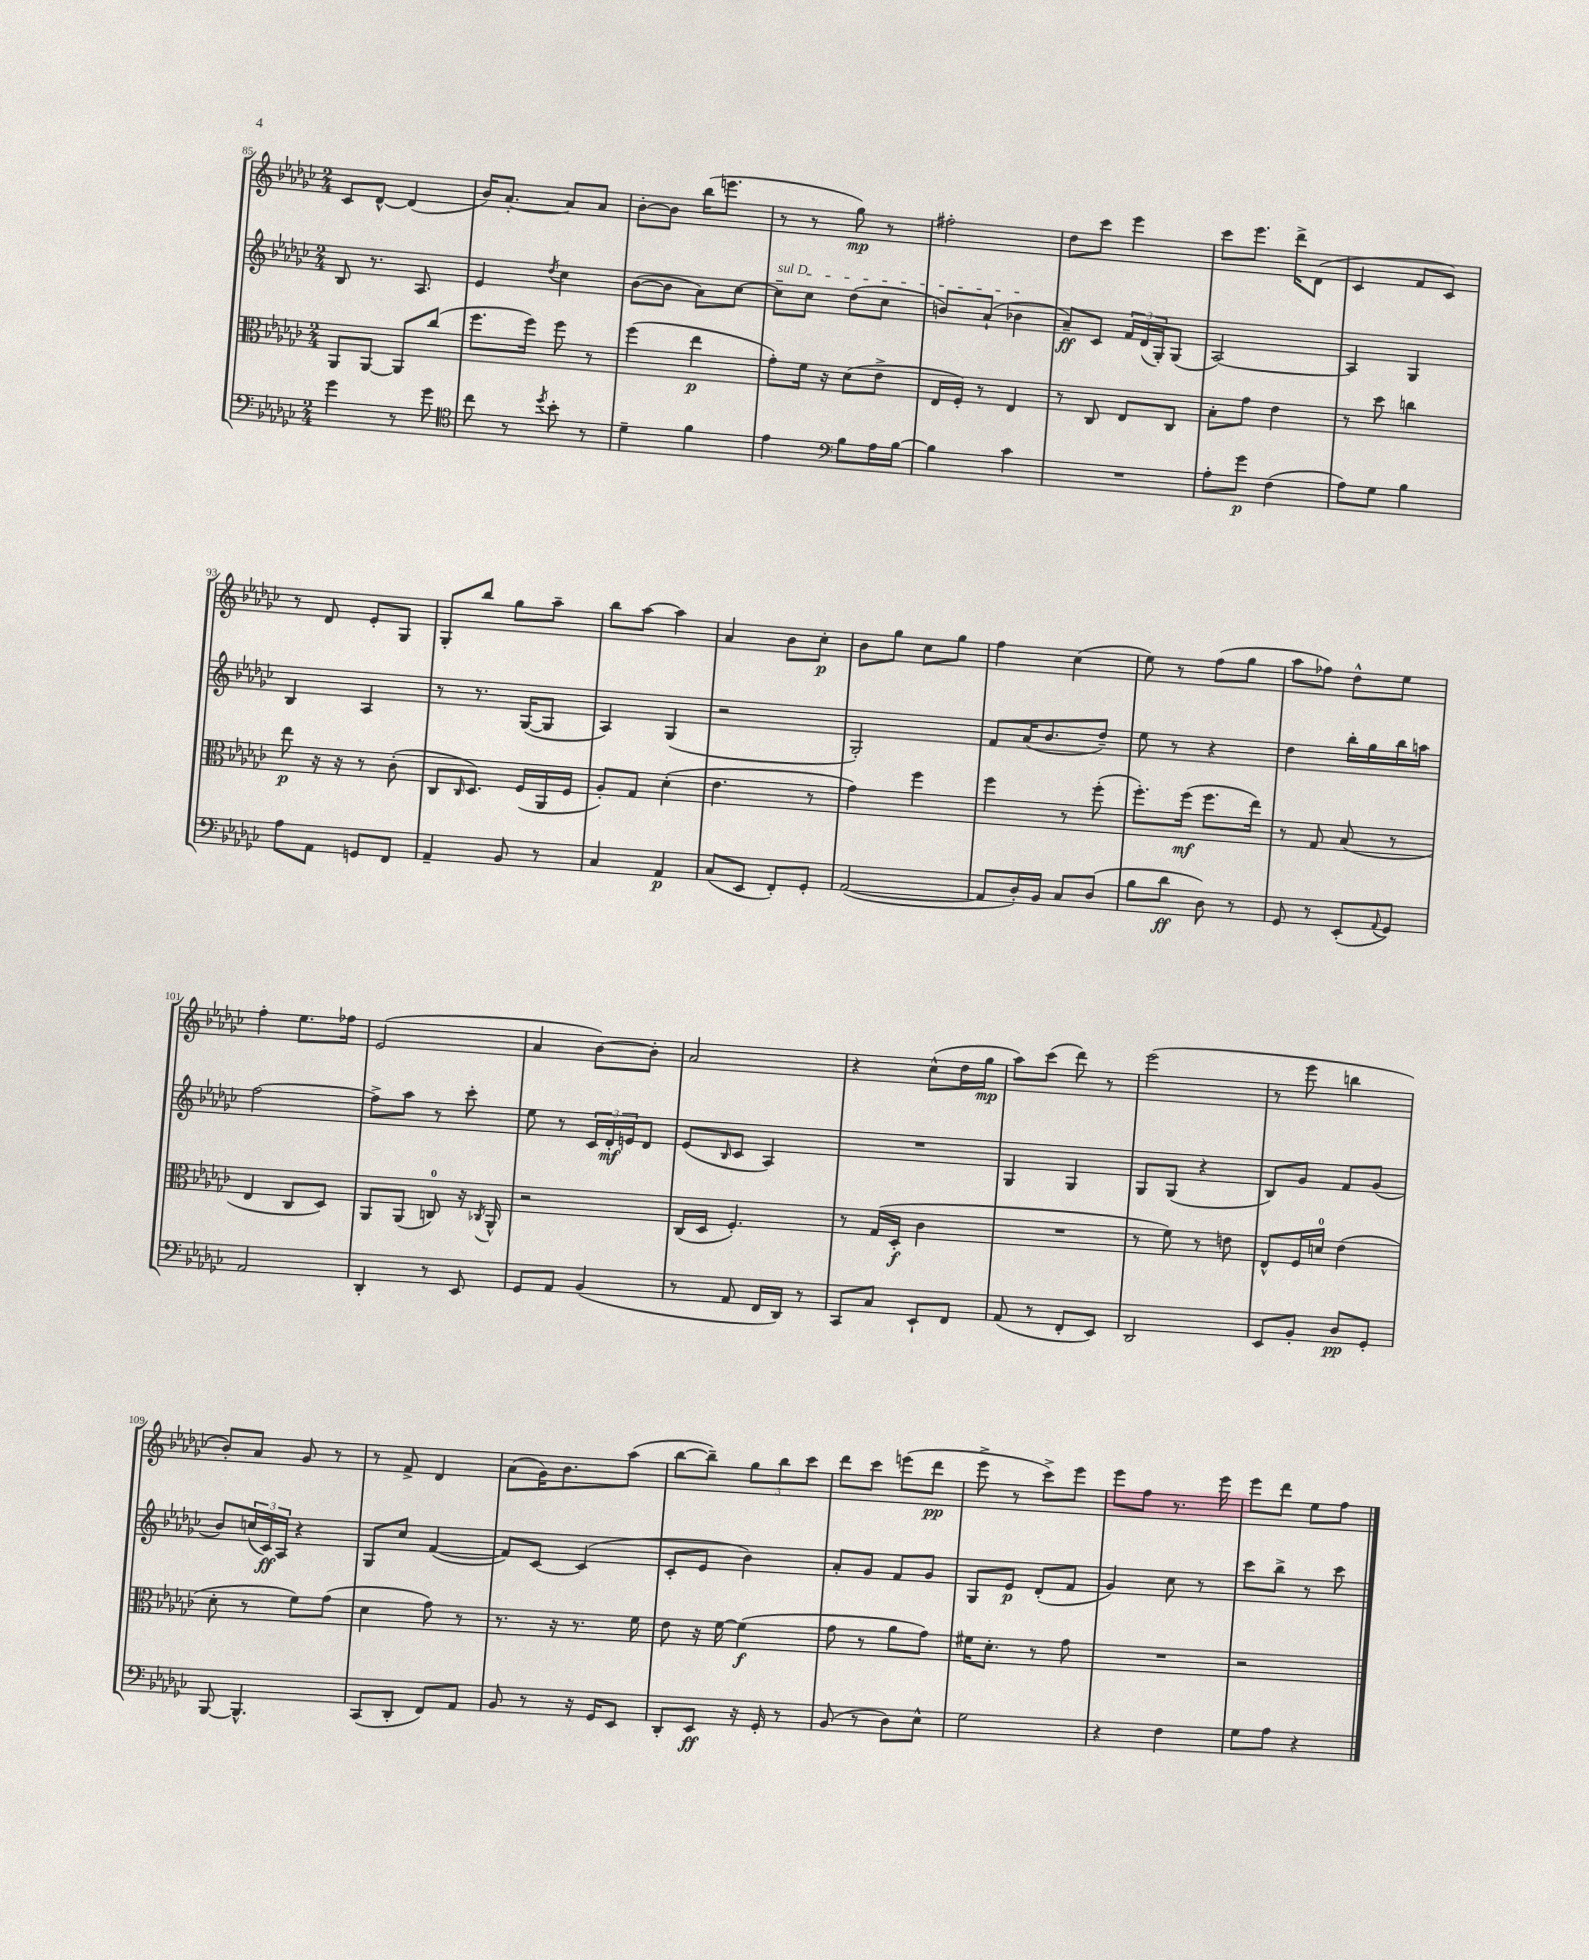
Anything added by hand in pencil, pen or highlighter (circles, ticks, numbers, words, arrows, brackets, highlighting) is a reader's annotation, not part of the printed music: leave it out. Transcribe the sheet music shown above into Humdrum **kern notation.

**kern	**dynam	**kern	**dynam	**kern	**dynam	**kern	**dynam
*part4	*part4	*part3	*part3	*part2	*part2	*part1	*part1
*staff4	*staff4	*staff3	*staff3	*staff2	*staff2	*staff1	*staff1
*clefF4	*	*clefC3	*	*clefG2	*	*clefG2	*
*k[b-e-a-d-g-c-]	*	*k[b-e-a-d-g-c-]	*	*k[b-e-a-d-g-c-]	*	*k[b-e-a-d-g-c-]	*
*M2/4	*	*M2/4	*	*M2/4	*	*M2/4	*
=85	=85	=85	=85	=85	=85	=85	=85
4g-\	.	8AA-/L	.	8B-/	.	8c-/L	.
.	.	[8AA-/J	.	8.r	.	[8d-^^/J	.
8r	.	8AA-/L]	.	.	.	(4d-/]	.
.	.	.	.	8.A-/	.	.	.
8g-\	.	(8cc-/J	.	.	.	.	.
=86	=86	=86	=86	=86	=86	=86	=86
*clefC4	*	*	*	*	*	*	*
8cc-\	.	8.ff\L	.	4e-/	.	16b-/KL)	.
.	.	.	.	.	.	[8.a-'/J	.
8r	.	.	.	.	.	.	.
.	.	16ff\Jk)	.	.	.	.	.
8qdd-/	.	.	.	8qdd-/	.	.	.
8b-'\	.	8ff\	.	4cc-\	.	8a-/L]	.
8r	.	8r	.	.	.	8a-/J	.
=87	=87	=87	=87	=87	=87	=87	=87
4d-~\	.	(4ff\	.	([8b-\L	.	[8b-'\L	.
.	.	.	.	8b-\J]	.	8b-\J]	.
4f\	.	4ee-\	p	8a-\L)	.	(16bb-\KL	.
.	.	.	.	.	.	8.eeen\J	.
.	.	.	.	[8cc-\J	.	.	.
=88	=88	=88	=88	=88	=88	=88	=88
!	!	!	!	!LO:TX:a:i:t=sul D	!	!	!
4e-\	.	8g-'\L)	.	8cc-~\L]	.	8r	.
.	.	16f\Jk	.	8cc-\J	.	8r	.
.	.	16r	.	.	.	.	.
*clefF4	*	*	*	*	*	*	*
8B-\L	.	(8d-\L	.	(8dd-\L	.	8gg-\)	mp
16A-\L	.	8e-^\J	.	8cc-\J	.	8r	.
[16B-\JJ	.	.	.	.	.	.	.
=89	=89	=89	=89	=89	=89	=89	=89
4B-\]	.	16E-/LL	.	8bn/L)	.	2ff#X'\	.
.	.	16F'/JJ)	.	.	.	.	.
.	.	8r	.	(8a-`/J	.	.	.
4c-\	.	4E-/	.	4b-X\	.	.	.
=90	=90	=90	=90	=90	=90	=90	=90
2r	.	8r	.	8a-~/L)	ff	8dd-\L	.
.	.	8C-/	.	8c-/J	.	8ccc-\J	.
.	.	8E-/L	.	24f/LL	.	4eee-\	.
.	.	.	.	(24d-/	.	.	.
.	.	.	.	24G-'/J)	.	.	.
.	.	8C-/J	.	(8G-/J	.	.	.
=91	=91	=91	=91	=91	=91	=91	=91
8A-'\L	.	8B-'\L	.	[2A-/)	.	8ccc-\L	.
8g-\J	p	8g-\J	.	.	.	8.eee-\J	.
(4F\	.	4e-\	.	.	.	.	.
.	.	.	.	.	.	16ddd-^\KL	.
.	.	.	.	.	.	(8d-\J	.
=92	=92	=92	=92	=92	=92	=92	=92
8A-\L)	.	8r	.	4A-/]	.	4c-/	.
8G-\J	.	8dd-\	.	.	.	.	.
4B-\	.	4ccn\	.	4G-/	.	8f/L	.
.	.	.	.	.	.	8c-/J)	.
!!LO:LB:g=z
=93	=93	=93	=93	=93	=93	=93	=93
8A-\L	.	8ee-\	p	4B-/	.	8r	.
8AA-\J	.	16r	.	.	.	8d-/	.
.	.	16r	.	.	.	.	.
8GGn/L	.	8r	.	4A-/	.	8e-'/L	.
8FF/J	.	(8c-'\	.	.	.	8G-/J	.
=94	=94	=94	=94	=94	=94	=94	=94
4AA-~/	.	8C-/L	.	8r	.	8G-'/L	.
.	.	16qqC-/	.	.	.	.	.
.	.	8.D-/J)	.	8.r	.	8bb-/J	.
8BB-/	.	.	.	.	.	8gg-\L	.
.	.	(16F/LL	.	([16G-/KL	.	.	.
8r	.	16AA-/	.	8G-/J]	.	8aa-~\J	.
.	.	16F/JJ	.	.	.	.	.
=95	=95	=95	=95	=95	=95	=95	=95
4C-/	.	8A-'/L)	.	4A-/)	.	8bb-\L	.
.	.	8G-/J	.	.	.	[8aa-\J	.
4AA-/	p	(4d-'\	.	(4G-/	.	4aa-\]	.
=96	=96	=96	=96	=96	=96	=96	=96
(8C-/L	.	4.e-\	.	2r	.	4a-/	.
8EE-/J	.	.	.	.	.	.	.
8FF'/L)	.	.	.	.	.	8b-\L	.
8GG-'/J	.	8r	.	.	.	8cc-'\J	p
=97	=97	=97	=97	=97	=97	=97	=97
([2AA-/	.	4g-\)	.	2G-'/)	.	8b-\L	.
.	.	.	.	.	.	8gg-\J	.
.	.	4ff\	.	.	.	8cc-\L	.
.	.	.	.	.	.	8gg-\J	.
=98	=98	=98	=98	=98	=98	=98	=98
8AA-/L]	.	4ff\	.	8f/L	.	4ff\	.
16D-'/L)	.	.	.	(16a-/K	.	.	.
16BB-/JJ	.	.	.	8.b-/	.	.	.
8C-/L	.	8r	.	.	.	(4cc-\	.
(8D-/J	.	(8ff'\	.	8dd-~/J)	.	.	.
=99	=99	=99	=99	=99	=99	=99	=99
8B-\L	.	8.ff'\L)	.	8ee-\	.	8ee-\)	.
8d-\J	ff	.	.	8r	.	8r	.
.	.	(16ff\Jk	mf	.	.	.	.
8D-\)	.	8.ff\L	.	4r	.	(8ff\L	.
8r	.	.	.	.	.	8gg-\J	.
.	.	16ee-\Jk)	.	.	.	.	.
=100	=100	=100	=100	=100	=100	=100	=100
8GG-/	.	8r	.	4dd-\	.	8aa-\L	.
8r	.	8G-/	.	.	.	8ff-X\J)	.
(8EE-'/L	.	(8B-/	.	16bb-'\LL	.	8dd-^^\L	.
.	.	.	.	16gg-\	.	.	.
8qqAA-/	.	.	.	.	.	.	.
8GG-/J)	.	8r	.	16bb-\	.	8ee-\J	.
.	.	.	.	16aan\JJ	.	.	.
!!LO:LB:g=z
=101	=101	=101	=101	=101	=101	=101	=101
2AA-/	.	4E-/	.	[2ff\	.	4ff'\	.
.	.	8C-/L	.	.	.	8.ee-\L	.
.	.	8D-/J)	.	.	.	.	.
.	.	.	.	.	.	16ff-X\Jk	.
=102	=102	=102	=102	=102	=102	=102	=102
4DD-'/	.	8AA-/L	.	8ff^\L]	.	(2e-/	.
.	.	(8AA-/J	.	8aa-\J	.	.	.
8r	.	8Cn/)	.	8r	.	.	.
8EE-/	.	16r	.	8ccc-'\	.	.	.
.	.	8qC-X/	.	.	.	.	.
.	.	16AA-^^/	.	.	.	.	.
=103	=103	=103	=103	=103	=103	=103	=103
8GG-/L	.	2r	.	8ee-\	.	4a-/	.
8AA-/J	.	.	.	8r	.	.	.
(4BB-/	.	.	.	24c-/LL	.	[8b-\L)	.
.	.	.	.	24d-'/	mf	.	.
.	.	.	.	24en/J	.	.	.
.	.	.	.	8d-/J	.	8b-'\J]	.
=104	=104	=104	=104	=104	=104	=104	=104
8r	.	(16C-/LL	.	(8e-/L	.	2a-/	.
.	.	16D-/JJ	.	.	.	.	.
.	.	.	.	16qqB-/	.	.	.
8AA-/	.	4.F'/)	.	8c-/J	.	.	.
16FF/LL	.	.	.	4A-/)	.	.	.
16DD-/JJ)	.	.	.	.	.	.	.
8r	.	.	.	.	.	.	.
=105	=105	=105	=105	=105	=105	=105	=105
8CC-/L	.	8r	.	2r	.	4r	.
8C-/J	.	(16G-/LL	.	.	.	.	.
.	.	16D-'/JJ	f	.	.	.	.
8EE-`/L	.	4c-\	.	.	.	(8cc-^^\L	.
8FF/J	.	.	.	.	.	16dd-\L	.
.	.	.	.	.	.	16gg-\JJ	mp
=106	=106	=106	=106	=106	=106	=106	=106
(8AA-/	.	2r	.	4G-/	.	8aa-\L)	.
8r	.	.	.	.	.	(8ccc-\J	.
8FF'/L	.	.	.	4G-/	.	8ddd-\)	.
8EE-/J)	.	.	.	.	.	8r	.
=107	=107	=107	=107	=107	=107	=107	=107
2DD-/	.	8r	.	8G-/L	.	(2eee-\	.
.	.	8f\)	.	(8G-/J	.	.	.
.	.	8r	.	4r	.	.	.
.	.	8en\	.	.	.	.	.
=108	=108	=108	=108	=108	=108	=108	=108
8EE-/L	.	8E-^^/L	.	8B-/L)	.	8r	.
8BB-'/J	.	16F/L	.	8g-/J	.	8eee-\	.
.	.	16dn/JJ	.	.	.	.	.
8D-/L	pp	(4e-\	.	8f/L	.	4bbn\	.
8GG-'/J	.	.	.	(8g-/J	.	.	.
!!LO:LB:g=z
=109	=109	=109	=109	=109	=109	=109	=109
[8BBB-/	.	8d-'\	.	8b-/L)	.	8b-'/L)	.
4.BBB-^^/]	.	8r	.	(24ccn/L	.	8a-/J	.
.	.	.	.	24c-/)	ff	.	.
.	.	.	.	24A-/JJ	.	.	.
.	.	8f\L)	.	4r	.	8g-/	.
.	.	(8g-\J	.	.	.	8r	.
=110	=110	=110	=110	=110	=110	=110	=110
(8CC-/L	.	4d-\	.	8G-/L	.	8r	.
8DD-'/J	.	.	.	8cc-/J	.	8f^/	.
8FF/L)	.	8g-\)	.	([4f/	.	4d-/	.
8AA-/J	.	8r	.	.	.	.	.
=111	=111	=111	=111	=111	=111	=111	=111
8BB-/	.	8.r	.	8f/L])	.	(8a-\L	.
8r	.	.	.	[8c-/J	.	16g-\K)	.
.	.	16r	.	.	.	8.b-\	.
16r	.	8.r	.	(4c-/]	.	.	.
16GG-/KL	.	.	.	.	.	.	.
8EE-/J	.	.	.	.	.	(8aa-\J	.
.	.	16f\	.	.	.	.	.
=112	=112	=112	=112	=112	=112	=112	=112
8DD-'/L	.	8e-\	.	8c-'/L	.	[8bb-\L	.
8EE-/J	ff	16r	.	8e-/J	.	8bb-~\J])	.
.	.	[16f\	.	.	.	.	.
16r	.	(4f\]	f	4b-\)	.	12gg-\L	.
16GG-'/	.	.	.	.	.	.	.
.	.	.	.	.	.	12bb-\	.
8r	.	.	.	.	.	.	.
.	.	.	.	.	.	12ccc-\J	.
=113	=113	=113	=113	=113	=113	=113	=113
(8BB-/	.	8g-\	.	8a-'/L	.	8ddd-\L	.
8r	.	8r	.	8g-/J	.	8ccc-\J	.
8D-\L)	.	8a-\L	.	8f/L	.	(8eeen\L	.
8E-^^\J	.	8g-\J)	.	8g-/J	.	8ddd-\J	pp
=114	=114	=114	=114	=114	=114	=114	=114
2G-\	.	16f#X\KL	.	8G-/L	.	8eee-^\	.
.	.	8.d-'\J	.	.	.	.	.
.	.	.	.	8e-/J	p	8r	.
.	.	8r	.	(8d-'/L	.	8ccc-^\L)	.
.	.	8g-\	.	8f/J	.	8eee-\J	.
=115	=115	=115	=115	=115	=115	=115	=115
4r	.	2r	.	4g-/)	.	8eee-\L	.
.	.	.	.	.	.	8ff\J	.
4F\	.	.	.	8cc-\	.	8.r	.
.	.	.	.	8r	.	.	.
.	.	.	.	.	.	16eee-\	.
=116	=116	=116	=116	=116	=116	=116	=116
8G-\L	.	2r	.	8ccc-\L	.	8eee-\L	.
8A-\J	.	.	.	8bb-^\J	.	8ddd-\J	.
4r	.	.	.	8r	.	8ee-\L	.
.	.	.	.	8ccc-\	.	8ff\J	.
==	==	==	==	==	==	==	==
*-	*-	*-	*-	*-	*-	*-	*-
